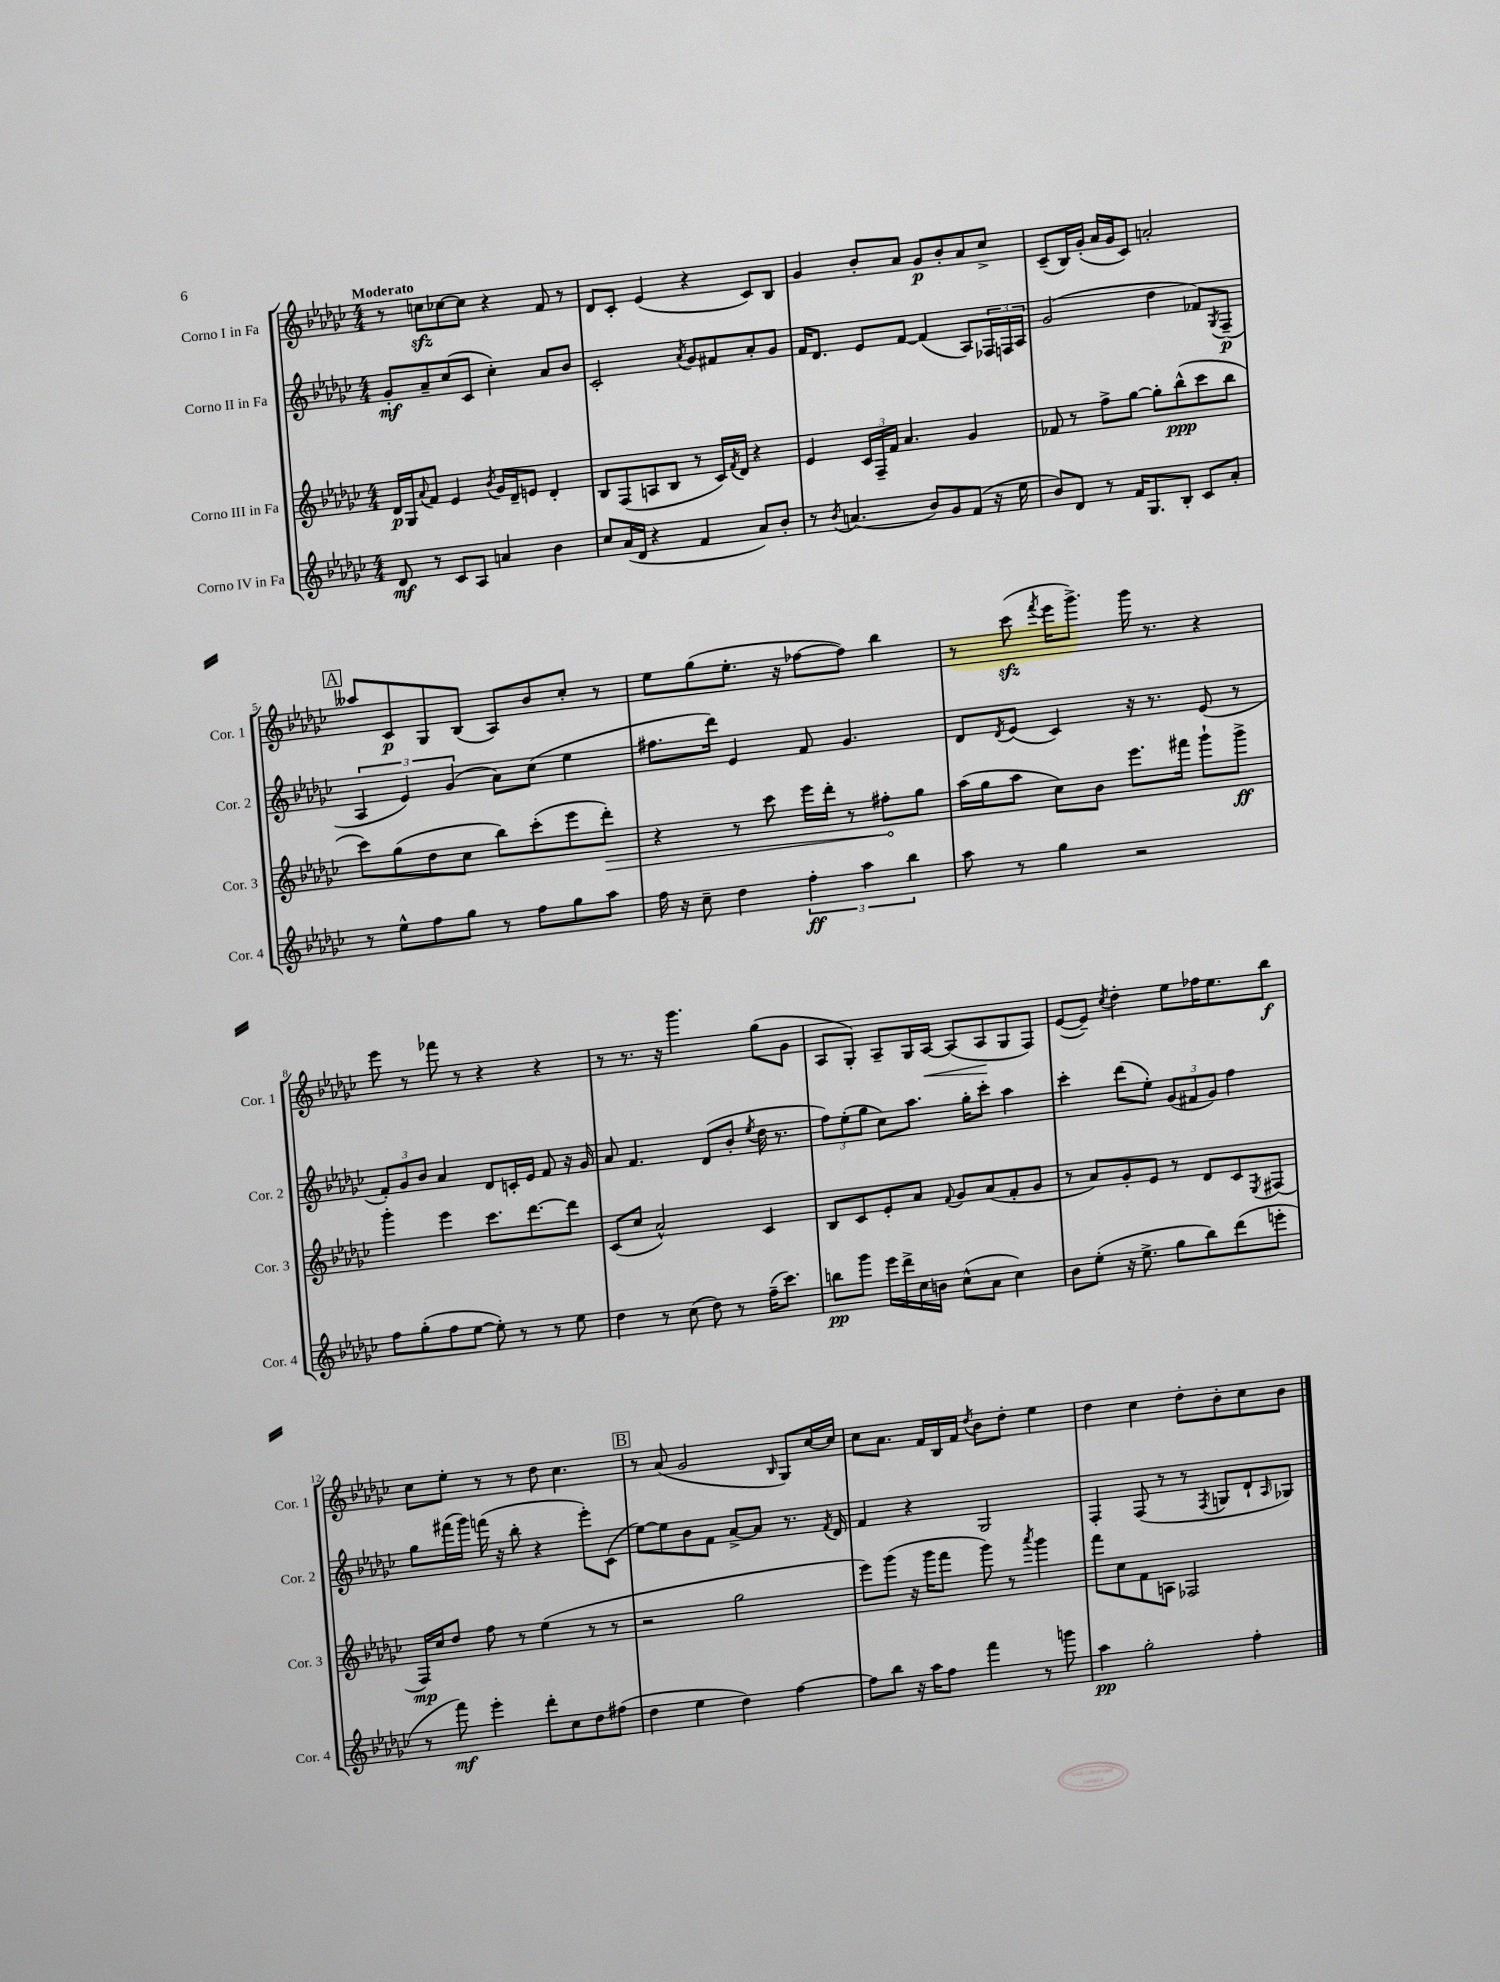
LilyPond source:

<<
\new StaffGroup <<
\new Staff = "s0" \with { instrumentName = "Corno I in Fa" shortInstrumentName = "Cor. 1" } {
    \clef treble \key ges \major \numericTimeSignature \time 4/4 \tempo "Moderato"
    r8 c''8\sfz ces''8~ ces''8 r4 f'8 r8 |
    des'8 ces'8-. ees'4( r4 ces'8) bes8 |
    ges'4 bes'8-. aes'8 ges'8\p bes'8-. aes'8 ces''8-> |
    ces'8--( bes16) ges'16-.( aes'16 ges'16 ces'8) a'2-. |
    \mark \markup { \box "A" } aeses''8 ces'8\p ges8 bes8( aes8) bes'8 ces''8-. r8 |
    ees''8 ges''8( ees''8.-. r16 fes''8~ fes''8) bes''4 |
    r8 ces'''8\sfz( \acciaccatura { f'''8 } ees'''16 ges'''8.->) ges'''16 r8. r4 |
    ees'''8 r8 fes'''8 r8 r4 r4 |
    r8 r8. r16 ges'''4. ges''8( ges'8 |
    aes8 ges8-.) aes8-- ges16 aes16~\< aes8( aes8\! ges8 f8) |
    ees'8~( ees'8--) \acciaccatura { ces''8 } des''4-. ees''8 fes''16 ees''8. bes''8\f |
    ces''8 ees''8-. r8 r8 des''8 ces''4. |
    \mark \markup { \box "B" } r8 aes'8( ges'2 \grace { bes16 } ges8) ces''16~ ces''16 |
    ces''8 aes'8. f'16 bes16 f'16 \acciaccatura { des''8 } bes'8 des''8-. ees''4 |
    des''4 ces''4 des''8-. bes'8-. ces''8 bes'8 \bar "|." |
}
\new Staff = "s1" \with { instrumentName = "Corno II in Fa" shortInstrumentName = "Cor. 2" } {
    \clef treble \key ges \major \numericTimeSignature \time 4/4
    ges'8-.\mf aes'8-- ces''8( ces'8 ces''4-.) aes'8 bes'8 |
    ces'2-. \acciaccatura { aes'8 } ges'8 fis'8 aes'8-. ges'8 |
    f'16 des'8. ees'8 f'8~ f'4( aes8) \tuplet 3/2 { fes16 f16 aes16 } |
    ges'2( des''4 fes'8) \acciaccatura { ges8 } f8--\p( |
    \mark \markup { \box "A" } \tuplet 3/2 { aes4 ees'4) ges'4( } aes'8) ces''8( ees''4 |
    fis''8. des'''16) ees'4 f'8 ges'4. |
    des'8 \acciaccatura { des'8 } ees'8( ces'4) r16 r8. ees'8( r8 |
    \tuplet 3/2 { f'8-.) ges'8 bes'8 } aes'4 des'8 c'16-. ees'16 f'8 r16 ges'16 |
    aes'8 f'4. des'8( bes'8-. \acciaccatura { ees''8 } des''16 r8. |
    \tuplet 3/2 { f''8) ees''8-.( ges''8 } ces''8) aes''8. ges''16-. ces'''8-. aes''4 |
    ces'''4-. des'''8( ees''8-.) \tuplet 3/2 { ges'8( fis'8 ges'8) } f''4 |
    ges''8 fis'''16( ges'''16) f'''16( r16 bes''8-. r4 ees'''8-.) ces'8( |
    \mark \markup { \box "B" } ees''8~) ees''8 bes'8 f'8 aes'8~-> aes'8 r8. \acciaccatura { f'8 } des'16 |
    f'4 r4 ges2 |
    f4-. f8( r8 r8 \acciaccatura { f8 } g8 des'8-! \grace { aes16 } ges8) \bar "|." |
}
\new Staff = "s2" \with { instrumentName = "Corno III in Fa" shortInstrumentName = "Cor. 3" } {
    \clef treble \key ges \major \numericTimeSignature \time 4/4
    des'16\p ges16 \appoggiatura { aes'8 } f'8 ees'4 \acciaccatura { bes'8 } ges'16 des'16-- e'8 des'4-. |
    bes8 f8( a8 bes8 r8 ces'16) \acciaccatura { f'8 } des'16 r4 |
    ees'4 \tuplet 3/2 { ces'16 f16-- f'16 } aes'4. ges'4 |
    fes'8 r8 f''8-> ges''8~ ges''8-. bes''8-^\ppp( ces'''8 bes''8 |
    \mark \markup { \box "A" } ces'''8) ges''8( des''8 ces''8 bes''8) ces'''8-.( ees'''8 \once \override Hairpin.circled-tip = ##t des'''8-.\>) |
    r4 r8 ces'''8 ees'''16 des'''16-. r8 fis''8-.\! ges''8 |
    aes''16( ges''16 aes''8 ces''8) bes'8 ees'''8. fis'''16 ges'''8-! ges'''8->\ff |
    ges'''4-. ees'''4 ces'''8. des'''8.~ des'''8 |
    ces'8( ces''8 aes'2-^) ces'4 |
    bes8 ces'8 ees'8-. aes'8 \appoggiatura { f'8 } ges'8 aes'8( f'8-. ges'8 |
    r8 aes'8) ges'8-. ees'8 r8 des'8 ces'8 \acciaccatura { ees8 } fis8( |
    f16\mp) ces''16 des''8 f''8 r8 ees''4( r8 r8 |
    \mark \markup { \box "B" } r2 ges''2 |
    ees'''8) ges'''8( r16 ges'''16 f'''8 ges'''8) r8 \acciaccatura { aes'''8 } ges'''4 |
    f'''8 ces''8 f'8 a8 fes2 \bar "|." |
}
\new Staff = "s3" \with { instrumentName = "Corno IV in Fa" shortInstrumentName = "Cor. 4" } {
    \clef treble \key ges \major \numericTimeSignature \time 4/4
    des'8\mf r8 ces'8 aes8 a'4 bes'4 |
    ces''8 aes'16( des'16 r4 f'4 aes'8) bes'8-. |
    r8 \acciaccatura { bes'8 } a'4.( bes'8) ges'8 f'8( r16 ees''16 |
    bes'8) des'8 r8 f'16 ges8. bes8-. ces'8 aes'8-. |
    \mark \markup { \box "A" } r8 ees''8-^ f''8 ges''8 r8 f''8 ges''8 aes''8 |
    f''16 r16 ces''8-- des''4 \tuplet 3/2 { f''4-.\ff aes''4 bes''4 } |
    aes''8 r8 ges''4 r2 |
    f''8 ges''8-.( f''8 ees''8~ ees''8-.) r8 r8 ees''8 |
    des''4 r8 ces''8( des''8) r8 f''16--( ces'''8.) |
    b''8\pp ges'''8 ees'''16 des'''16-> ces''16 b'16 ces''8-^( aes'8 ces''4) |
    bes'8 ees''8-.( r16 ees''8.-> ges''8 bes''8) des'''8( e'''8-. |
    r8 f'''8\mf) ees'''4-. des'''8-. ces''8 des''8 fis''8( |
    \mark \markup { \box "B" } des''4 ees''4 des''4) f''4~ |
    f''8 bes''8 r16 aes''16 f''8 f'''4 r8 g'''8 |
    aes''4\pp ges''2-. f''4-. \bar "|." |
}
>>
>>
